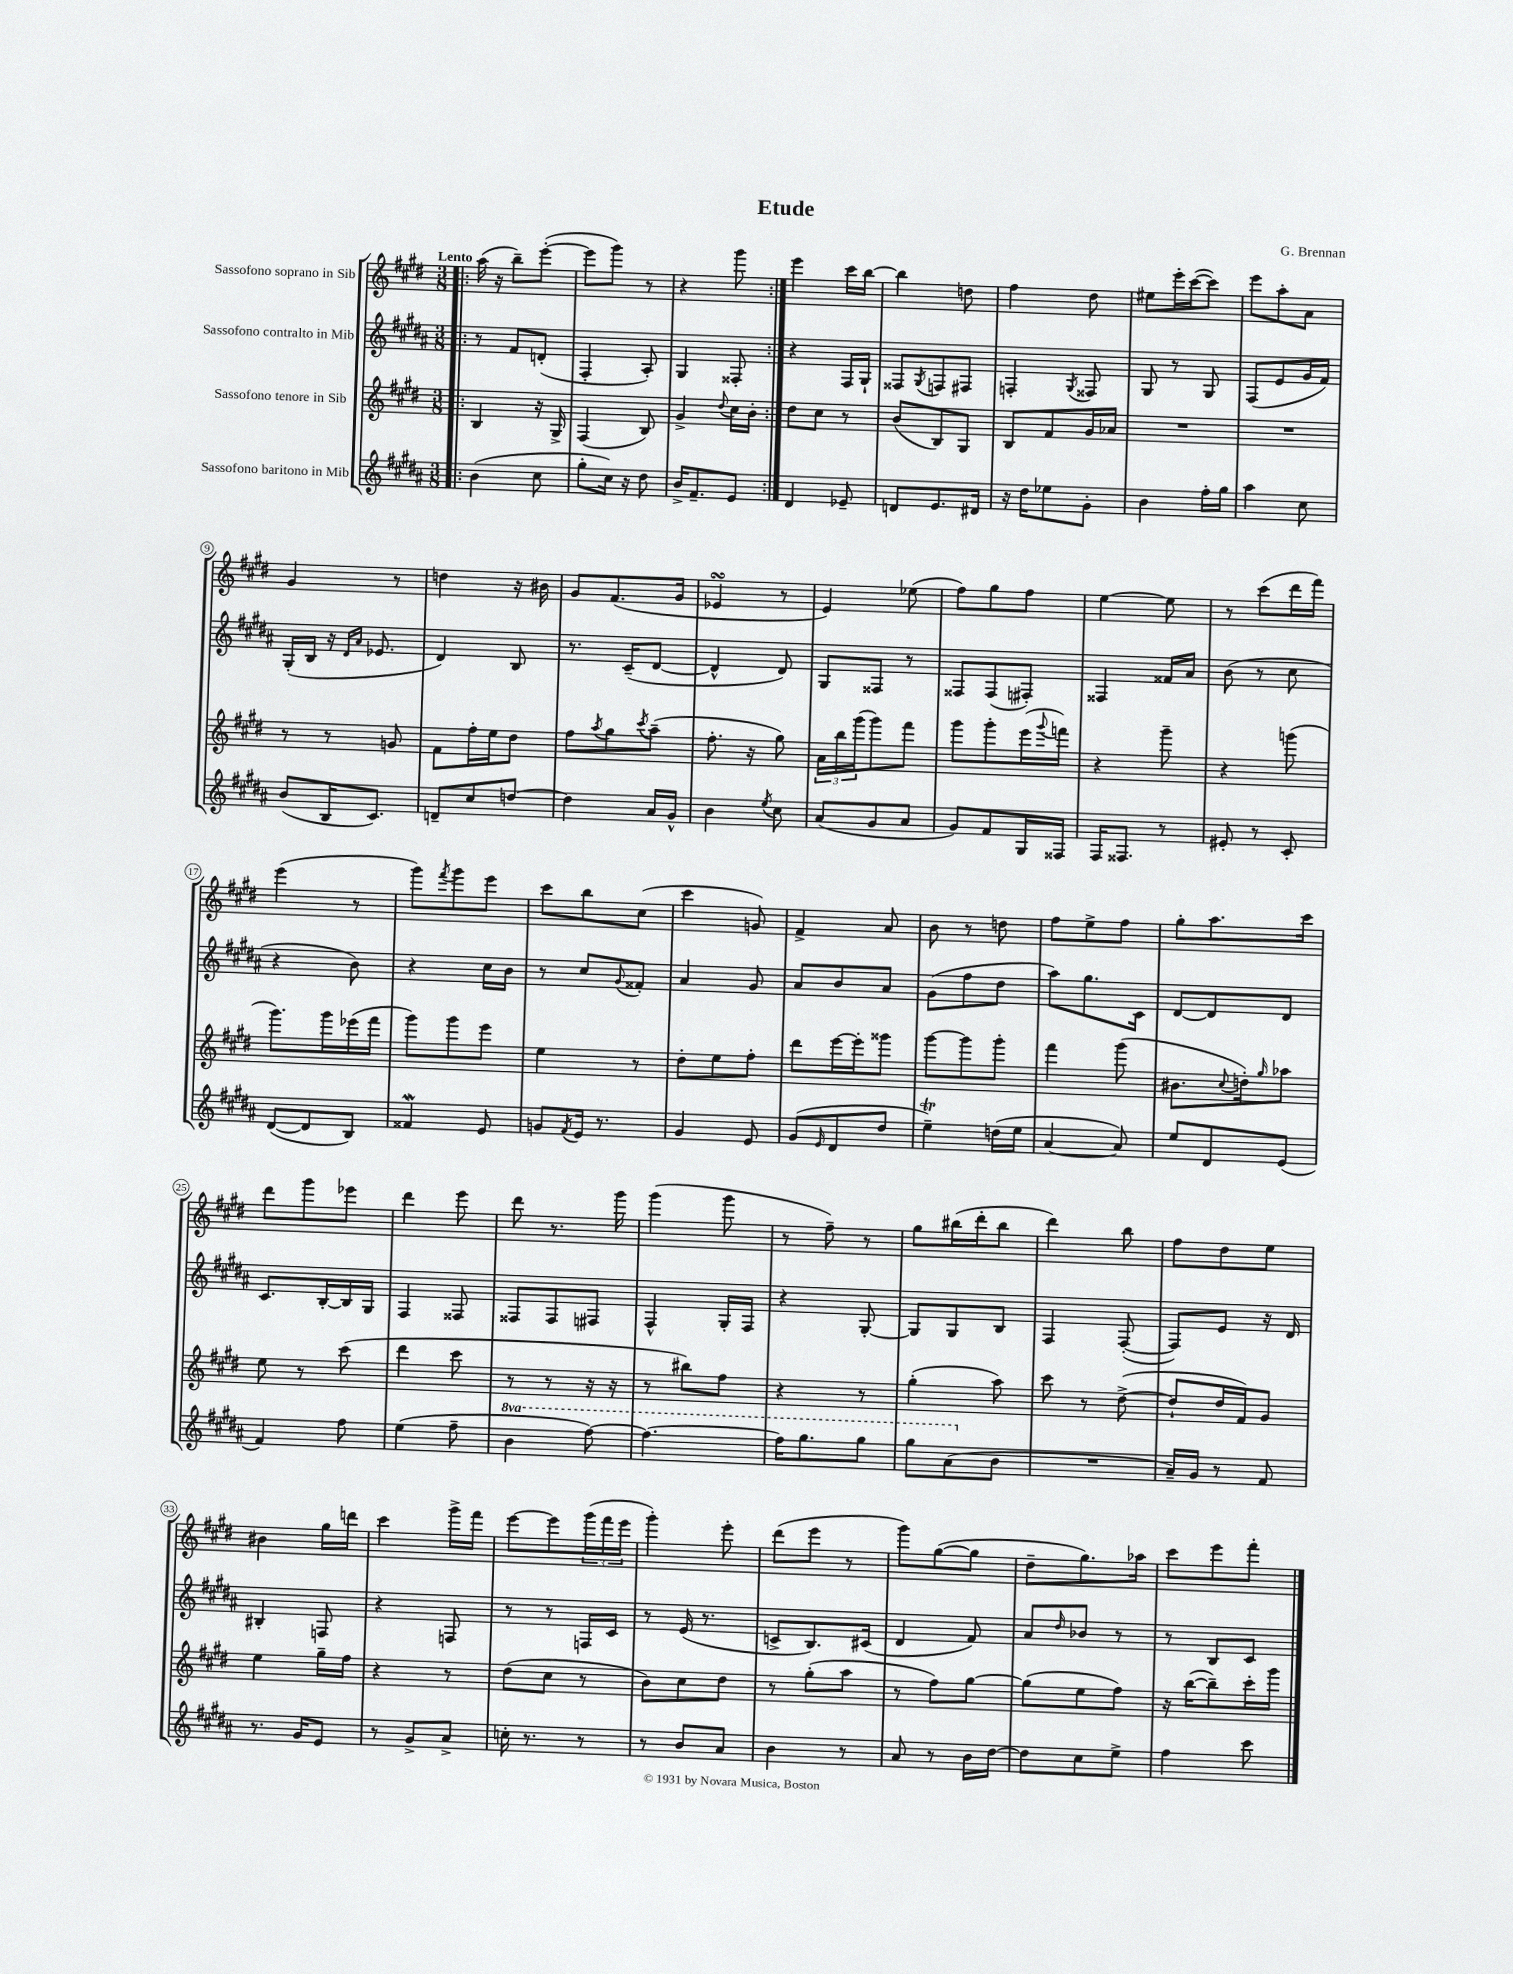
\header { title = "Etude" composer = "G. Brennan" }
<<
\new StaffGroup <<
\new Staff = "s0" \with { instrumentName = "Sassofono soprano in Sib" } {
    \clef treble \key e \major \numericTimeSignature \time 3/8 \tempo "Lento"
    \repeat volta 2 { \bar ".|:" a''16( r16 b''8--) e'''8~-.( |
    e'''8 gis'''8) r8 |
    r4 gis'''8 | }
    e'''4 cis'''16 b''16~ |
    b''4 d''8 |
    fis''4 dis''8 |
    eis''8 e'''16-. cis'''16~( cis'''8) |
    e'''8 a''8-. a'8 |
    gis'4 r8 |
    d''4 r16 bis'16 |
    gis'8 fis'8.( gis'16 |
    ees'4\turn r8 |
    e'4) ees''8( |
    fis''8) gis''8 fis''8 |
    e''4~ e''8 |
    r8 cis'''8( dis'''16 fis'''16) |
    e'''4( r8 |
    gis'''8) \acciaccatura { fis'''8 } gis'''8 e'''8 |
    cis'''8 b''8 cis''8( |
    cis'''4 g'8) |
    fis'4-> a'8 |
    b'8 r8 d''8 |
    fis''8 e''8-> fis''8 |
    gis''8-. a''8. cis'''16 |
    dis'''8 gis'''8 ees'''8 |
    dis'''4 e'''8 |
    dis'''8 r8. gis'''16 |
    gis'''4( gis'''8 |
    r8 fis''8--) r8 |
    gis''8 bis''16( dis'''16-. bis''8 |
    dis'''4) b''8 |
    fis''8 dis''8 e''8 |
    bis'4 gis''16 d'''16 |
    cis'''4 gis'''16-> fis'''16 |
    e'''8~ e'''8 \tuplet 3/2 { gis'''16( fis'''16 e'''16 } |
    gis'''4-.) e'''8-. |
    dis'''8( e'''8 r8 |
    gis'''8) gis''8~( gis''8 |
    dis''8-- gis''8.) aes''16 |
    cis'''8 e'''8 fis'''8-. \bar "|." |
}
\new Staff = "s1" \with { instrumentName = "Sassofono contralto in Mib" } {
    \clef treble \key b \major \numericTimeSignature \time 3/8
    \repeat volta 2 { \bar ".|:" r8 fis'8 d'8-.( |
    fis4-. ais8-.) |
    gis4 fisis8-. | }
    r4 fis16 gis16-! |
    fisis8 \acciaccatura { gis8 } f8 fis8 |
    f4-. \acciaccatura { gis8 } fisis8 |
    gis8 r8 gis8 |
    fis8( e'8 gis'16 fis'16) |
    gis16-.( b16 r16 \grace { dis'16 ais'16 } ees'8. |
    dis'4) b8 |
    r8. cis'16--( dis'8~ |
    dis'4-^ dis'8) |
    gis8 fisis8 r8 |
    fisis8 fisis8( fis8-.) |
    fisis4 fisis'16 ais'16 |
    b'8( r8 cis''8 |
    r4 b'8) |
    r4 cis''16 b'16 |
    r8 cis''8 \appoggiatura { gis'8 } fisis'8-. |
    ais'4 gis'8 |
    ais'8 b'8 ais'8 |
    gis'8( fis''8 dis''8 |
    ais''8) gis''8. cis'16 |
    dis'8~ dis'8 dis'8 |
    cis'8. b16~-. b16 gis16 |
    fis4 fisis8 |
    fisis8 fisis8 fis8 |
    fis4-^ gis16-. fis16 |
    r4 gis8~-. |
    gis8 gis8 b8 |
    fis4 fis8~-.( |
    fis8) e'8 r16 dis'16 |
    bis4-. f8 |
    r4 f8 |
    r8 r8 f16 cis'16 |
    r8 e'16( r8. |
    c'8-> b8.) cis'16( |
    dis'4 fis'8) |
    ais'8 \grace { dis''16 } bes'8 r8 |
    r8 b8 cis'8 \bar "|." |
}
\new Staff = "s2" \with { instrumentName = "Sassofono tenore in Sib" } {
    \clef treble \key e \major \numericTimeSignature \time 3/8
    \repeat volta 2 { \bar ".|:" b4 r16 gis16-> |
    fis4( b8) |
    gis'4-> \appoggiatura { dis''8 } cis''16 b'16-. | }
    dis''8 cis''8 r8 |
    b'8( b8) gis8 |
    b8 fis'8 gis'16 aes'16 |
    R4. |
    R4. |
    r8 r8 g'8 |
    fis'8 fis''16-. e''16 dis''8 |
    fis''8 \acciaccatura { a''8 } gis''8 \acciaccatura { cis'''8 } a''8--( |
    fis''8.-. r16 gis''8) |
    \tuplet 3/2 { a'16 b''16 gis'''16( } gis'''8) fis'''8 |
    gis'''8 gis'''8-. e'''16( \appoggiatura { gis'''8 } f'''16) |
    r4 gis'''8-- |
    r4 g'''8( |
    gis'''8.) gis'''16 ees'''16( fis'''16 |
    gis'''8) gis'''8 e'''8 |
    e''4 r8 |
    dis''8-. e''8 fis''8-. |
    dis'''8 e'''16~ e'''16-. gisis'''8 |
    gis'''8~ gis'''8 gis'''8-. |
    fis'''4 gis'''8( |
    bis'8. \appoggiatura { cis''8 } d''16-.) \grace { gis''16 } aes''8 |
    e''8 r8 cis'''8( |
    dis'''4 cis'''8 |
    r8 r8 r16 r16 |
    r8 bis''8) fis''8 |
    r4 r8 |
    gis''4-.( a''8) |
    cis'''8 r8 dis''8~->( |
    dis''8-! dis''16 fis'16) gis'8 |
    e''4 gis''16-- fis''16 |
    r4 r8 |
    dis''8( cis''8 r8 |
    b'8) cis''8 dis''8 |
    r8 gis''8-.( a''8 |
    r8 fis''8) gis''8~ |
    gis''8( e''8 fis''8) |
    r16 b''16~( b''8--) cis'''16-. gis'''16 \bar "|." |
}
\new Staff = "s3" \with { instrumentName = "Sassofono baritono in Mib" } {
    \clef treble \key b \major \numericTimeSignature \time 3/8 \set Staff.ottavationMarkups = #ottavation-simple-ordinals
    \repeat volta 2 { \bar ".|:" b'4( cis''8 |
    gis''8-. cis''16) r16 dis''8 |
    b'16-> fis'8.-- e'8 | }
    dis'4 ees'8-- |
    d'8 e'8. dis'16 |
    r16 dis''16 ees''8 gis'8-. |
    b'4 fis''16-. gis''16 |
    ais''4 cis''8 |
    b'8( b16 cis'8.) |
    d'8-- cis''8 d''8~ |
    d''4 ais'16 gis'16-^ |
    b'4 \acciaccatura { e''8 } cis''8 |
    ais'8( gis'8 ais'8 |
    gis'8) fis'8 gis16 fisis16 |
    fis16 fisis8. r8 |
    eis'8-. r8 cis'8-. |
    dis'8~( dis'8 b8) |
    fisis'4\mordent e'8 |
    g'8 \acciaccatura { fis'8 } e'16 r8. |
    gis'4 e'8 |
    gis'8( \grace { e'16 } dis'8 dis''8 |
    e''4--\trill) d''16( e''16 |
    ais'4~ ais'8) |
    e''8 dis'8 e'8( |
    fis'4) fis''8 |
    e''4( fis''8-- |
    \ottava #1 b''4 fis'''8~) |
    fis'''4.~ |
    fis'''16 gis'''8. gis'''8 |
    gis'''8 ais''8( \ottava #0 b'8 |
    R4. |
    ais'16--) gis'16 r8 fis'8 |
    r8. gis'16 e'8 |
    r8 gis'8-> ais'8-> |
    c''16-. r8. r8 |
    r8 b'8 ais'8 |
    b'4 r8 |
    ais'8 r8 b'16 dis''16~ |
    dis''8 cis''8 e''8-> |
    fis''4 cis'''8 \bar "|." |
}
>>
>>
\layout { \context { \Score \override BarNumber.stencil = #(make-stencil-circler 0.1 0.3 ly:text-interface::print) } }
